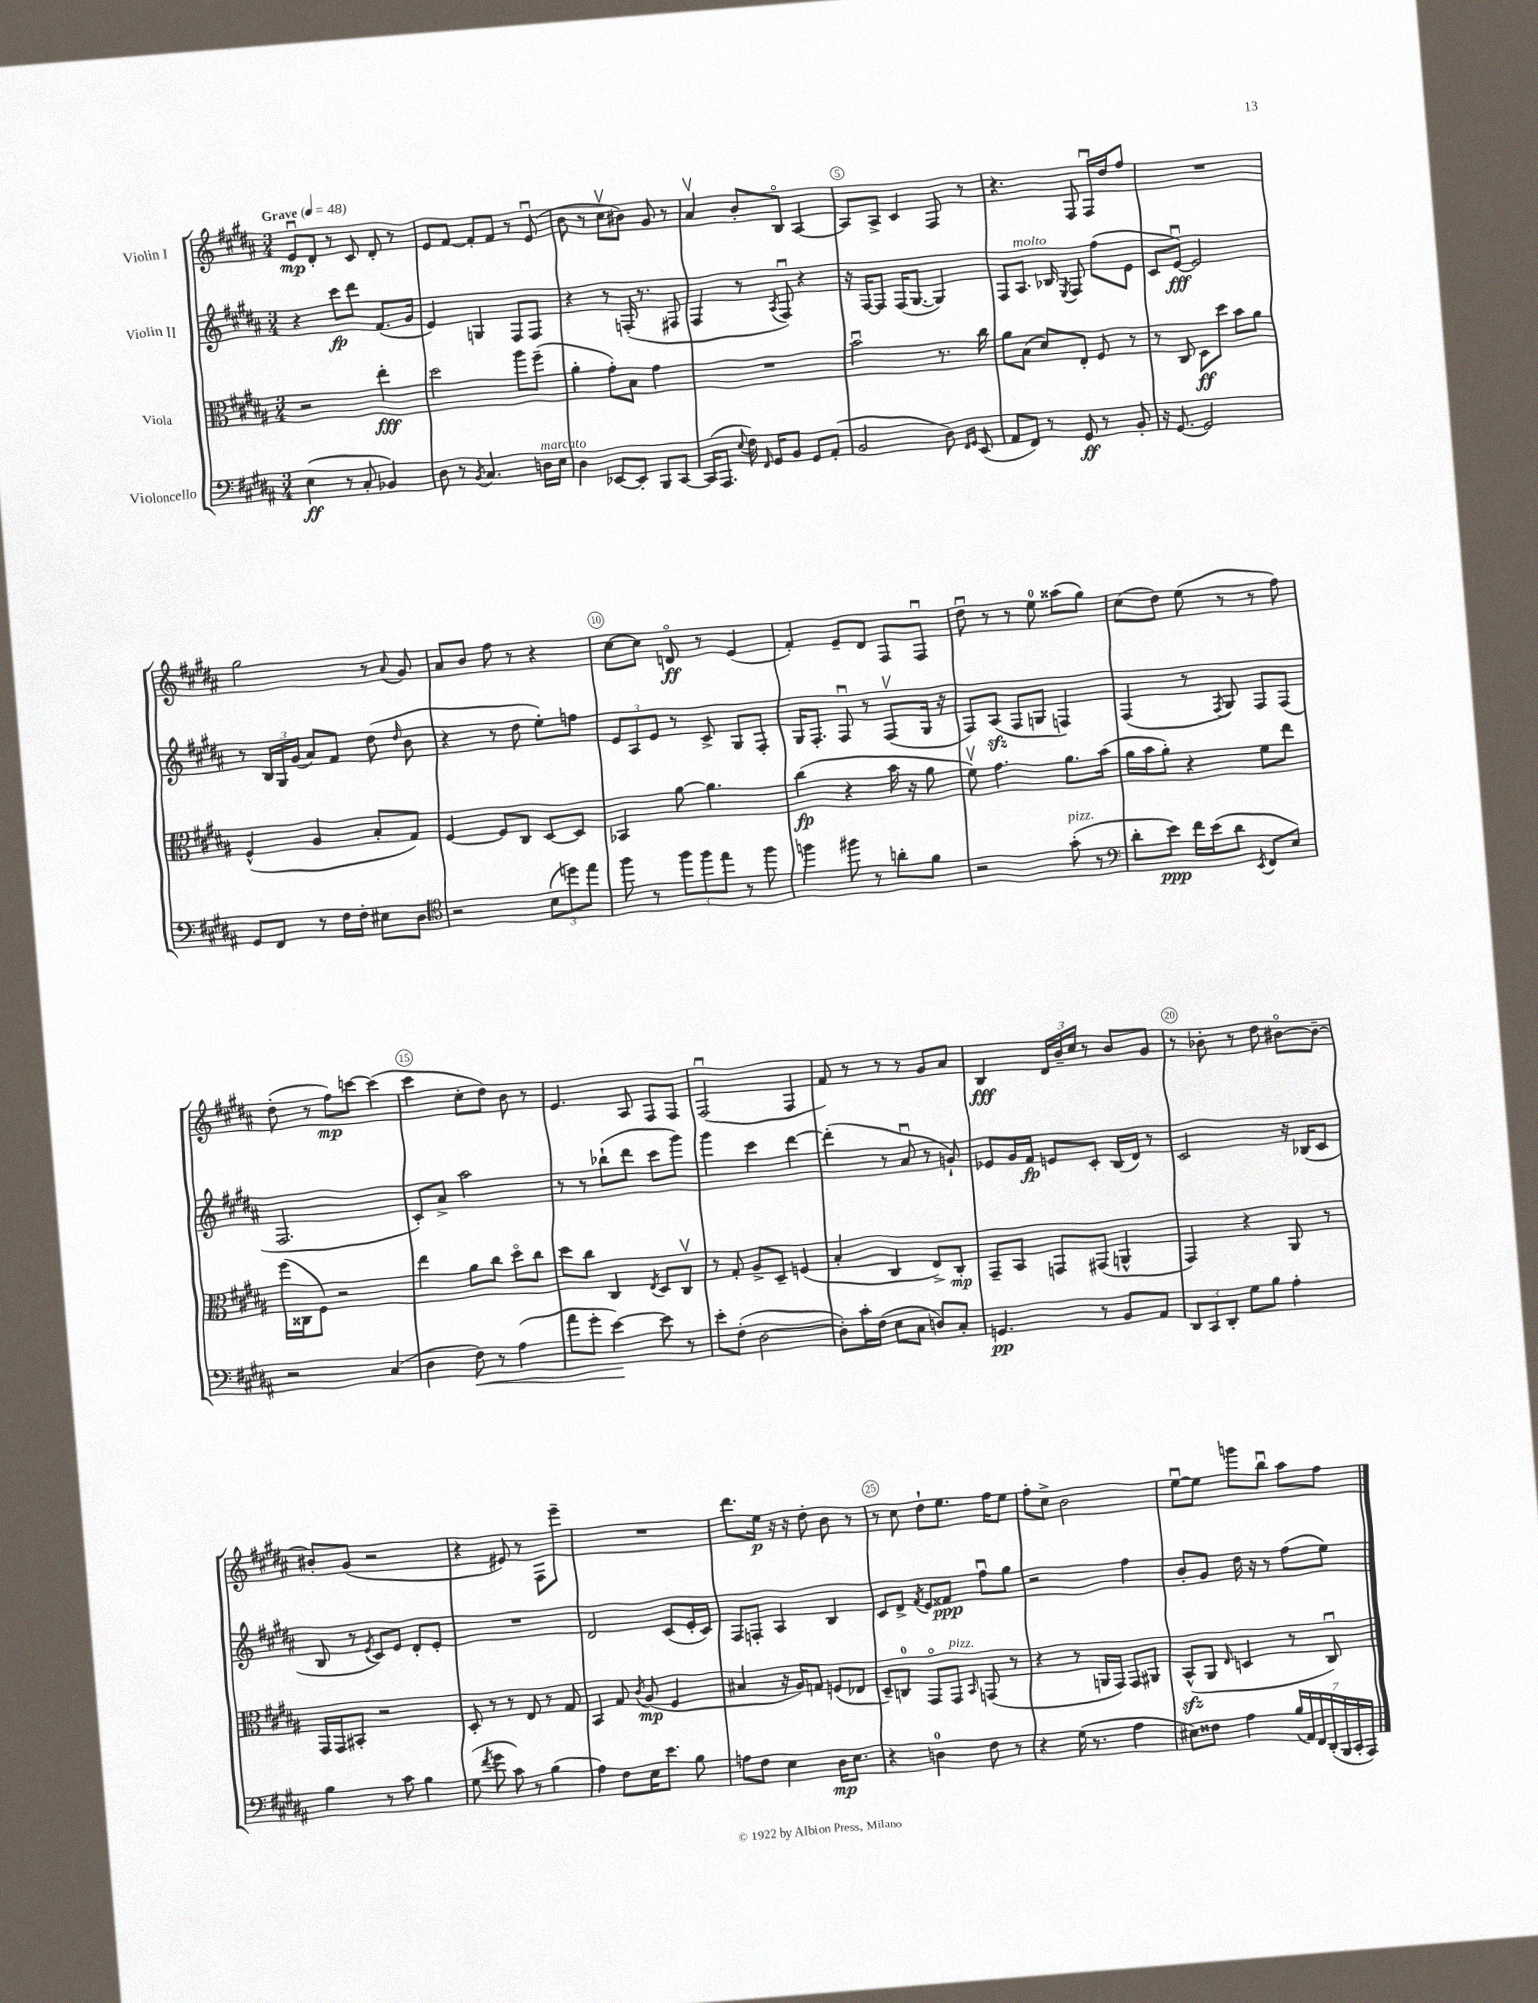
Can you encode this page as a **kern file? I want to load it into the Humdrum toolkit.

**kern	**dynam	**kern	**dynam	**kern	**dynam	**kern	**dynam
*part4	*part4	*part3	*part3	*part2	*part2	*part1	*part1
*staff4	*staff4	*staff3	*staff3	*staff2	*staff2	*staff1	*staff1
*I"Violoncello	*	*I"Viola	*	*I"Violin II	*	*I"Violin I	*
*clefF4	*	*clefC3	*	*clefG2	*	*clefG2	*
*k[f#c#g#d#a#]	*	*k[f#c#g#d#a#]	*	*k[f#c#g#d#a#]	*	*k[f#c#g#d#a#]	*
*M3/4	*	*M3/4	*	*M3/4	*	*M3/4	*
*MM48	*	*MM48	*	*MM48	*	*MM48	*
=1	=1	=1	=1	=1	=1	=1	=1
!	!	!	!	!	!	!LO:TX:a:B:t=Grave	!
(4E\	ff	2r	.	4r	.	8eu/L	mp
.	.	.	.	.	.	8d#'/J	.
8r	.	.	.	8ccc#\L	fp	8r	.
8C#'/	.	.	.	8ddd#\J	.	8c#/	.
4BB-X/)	.	4ee'\	fff	(8.f#/L	.	8d#'/	.
.	.	.	.	.	.	8r	.
.	.	.	.	16g#/Jk	.	.	.
=2	=2	=2	=2	=2	=2	=2	=2
8D#\	.	2dd#\	.	4e/)	.	8e/L	.
8r	.	.	.	.	.	[8f#/J	.
8qBB/	.	.	.	.	.	.	.
4.C#/	.	.	.	4Gn/	.	8f#'/L]	.
.	.	.	.	.	.	8f#/J	.
.	.	8aa#\L	.	8F#/L	.	8r	.
!LO:TX:a:i:t=marcato	!	!	!	!	!	!	!
16Dn\LL	.	(8ff#~\J	.	8F#/J	.	(8eu/	.
16E\JJ	.	.	.	.	.	.	.
=3	=3	=3	=3	=3	=3	=3	=3
4D#\	.	4a#'\	.	4r	.	8b\	.
.	.	.	.	.	.	8r	.
[8EE-X/L	.	8g#'\L)	.	8r	.	8cc#v\L	.
8EE-'/J]	.	8B\J	.	(16Fn'/	.	8b#X\J)	.
.	.	.	.	8.r	.	.	.
8BBB/L	.	4g#\	.	.	.	8g#/	.
[8CC#/J	.	.	.	8F#X/	.	8r	.
=4	=4	=4	=4	=4	=4	=4	=4
(16CC#/KL]	.	2.r	.	4F#/	.	4a#v/	.
8.AAA#/J	.	.	.	.	.	.	.
8qqE/	.	.	.	.	.	.	.
16F#\)	.	.	.	8r	.	8b'/L	.
16qqFF#/	.	.	.	.	.	.	.
16GG#/KL	.	.	.	.	.	.	.
.	.	.	.	8qA#/	.	.	.
8BB/J	.	.	.	8F#u/)	.	8B/J	.
8GG#/L	.	.	.	4r	.	[4A#/	.
(8AA#'/J	.	.	.	.	.	.	.
=5	=5	=5	=5	=5	=5	=5	=5
2BB/	.	2bu\	.	16r	.	8A#/L]	.
.	.	.	.	[16F#/KL	.	.	.
.	.	.	.	8F#/J]	.	8A#^/J	.
.	.	.	.	(16F#/KL	.	4c#/	.
.	.	.	.	[8.G#/J	.	.	.
8D#\)	.	8.r	.	4G#/])	.	8F#/	.
16qqFF#/LL	.	.	.	.	.	.	.
16qqGG#/JJ	.	.	.	.	.	.	.
(8EE/	.	.	.	.	.	8r	.
.	.	16cc#\	.	.	.	.	.
=6	=6	=6	=6	=6	=6	=6	=6
8AA#/L	.	8a#\L	.	8F#/L	.	4.r	.
!	!	!	!	!LO:TX:a:i:t=molto	!	!	!
8FF#/J)	.	(8B\J	.	8.A#/J	.	.	.
8r	.	8d#/L)	.	.	.	.	.
.	.	.	.	16B-X/	.	.	.
.	.	.	.	8qE/	.	.	.
8GG#/	ff	8E'/J	.	8F#/	.	8F#/	.
8r	.	8F#/	.	(8ff#\L	.	16F#u/LL	.
.	.	.	.	.	.	16dd#/J	.
8BB'/	.	8r	.	8e\J	.	8ff#/J	.
=7	=7	=7	=7	=7	=7	=7	=7
16r	.	8r	.	8c#/L	.	2.r	.
[8.GG#/	.	.	.	.	.	.	.
.	.	8C#/	.	[8eu/J)	fff	.	.
2GG#/]	.	8D#\L	ff	2e/]	.	.	.
.	.	8dd#\J	.	.	.	.	.
.	.	8b\L	.	.	.	.	.
.	.	8a#\J	.	.	.	.	.
!!LO:LB:g=z
=8	=8	=8	=8	=8	=8	=8	=8
8GG#/L	.	(4F#^^/	.	8r	.	2gg#\	.
8FF#/J	.	.	.	24B/LL	.	.	.
.	.	.	.	24G#/	.	.	.
.	.	.	.	(24g#/JJ	.	.	.
8r	.	4A#/	.	8a#/L)	.	.	.
16F#\LL	.	.	.	8f#/J	.	.	.
16F#'\JJ	.	.	.	.	.	.	.
8E#X\L	.	8B'/L	.	(8dd#\	.	8r	.
.	.	.	.	16qqdd#/	.	8qqa#/	.
8D#\J	.	8G#/J)	.	8b\	.	8g#/	.
=9	=9	=9	=9	=9	=9	=9	=9
*clefC4	*	*	*	*	*	*	*
2r	.	[4F#/	.	4r	.	8a#/L	.
.	.	.	.	.	.	8b/J	.
.	.	8F#/L]	.	8r	.	8ff#\	.
.	.	8C#/J	.	8dd#\	.	8r	.
(12B\L	.	[8D#/L	.	8ee'\L)	.	4r	.
12ddn\)	.	.	.	.	.	.	.
.	.	8D#/J]	.	8ffn\J	.	.	.
12ee\J	.	.	.	.	.	.	.
=10	=10	=10	=10	=10	=10	=10	=10
8ff#\	.	4BB-X/	.	12e/L	.	[8cc#\L	.
.	.	.	.	12A#/	.	.	.
8r	.	.	.	.	.	8cc#\J]	.
.	.	.	.	12e/J	.	.	.
12ff#\L	.	[8a#\	.	8r	.	8dn/	ff
12ff#\	.	.	.	.	.	.	.
.	.	4.a#\]	.	8c#^/	.	8r	.
12ee\J	.	.	.	.	.	.	.
8r	.	.	.	8G#/L	.	(4e/	.
8ff#\	.	.	.	8F#'/J	.	.	.
=11	=11	=11	=11	=11	=11	=11	=11
4ffn\	.	(4cc#\	fp	16G#/KL	.	4f#'/)	.
.	.	.	.	8.F#'/J	.	.	.
8ff#X\	.	4r	.	8F#u/	.	8e~/L	.
8r	.	.	.	8r	.	8d#/J	.
8an'\L	.	16b\	.	(8F#v/L	.	8F#/L	.
.	.	16r	.	.	.	.	.
8f#\J	.	8a#\	.	16G#/Jk	.	8F#u/J	.
.	.	.	.	16r	.	.	.
=12	=12	=12	=12	=12	=12	=12	=12
2r	.	8f#v\)	.	8F#/L)	.	8dd#u\	.
.	.	4.g#\	.	(8A#zz/J	.	8r	.
.	.	.	.	8F#/L	.	8r	.
.	.	.	.	8Gn/J	.	8ee\	.
!LO:TX:a:i:t=pizz.	!	!	!	!	!	!	!
(8g#'\	.	8.a#\L	.	4Fn/)	.	(8aa##X\L	.
8r	.	.	.	.	.	8gg#\J)	.
.	.	(16b\Jk	.	.	.	.	.
=13	=13	=13	=13	=13	=13	=13	=13
*clefF4	*	*	*	*	*	*	*
8d#'\L	.	16a#\LL	.	(4F#/	.	(8cc#\L	.
.	.	16b\J	.	.	.	.	.
8e\J)	ppp	8a#'\J)	.	.	.	8dd#\J)	.
16f#\LL	.	4r	.	8r	.	(8ee\	.
(16e\J	.	.	.	.	.	.	.
.	.	.	.	8qF#/	.	.	.
8d#\J	.	.	.	8G#/)	.	8r	.
8qEE/	.	.	.	.	.	.	.
8FF#/L	.	8f#\L	.	8F#/L	.	8r	.
8E/J)	.	8ee\J	.	(8F#/J	.	8ff#\)	.
!!LO:LB:g=z
=14	=14	=14	=14	=14	=14	=14	=14
2r	.	(16ff#\LL	.	2.F#/	.	(8dd#'\	.
.	.	16C##X\J	.	.	.	.	.
.	.	8F#\J)	.	.	.	8r	.
.	.	2r	.	.	.	8ff#\L)	mp
.	.	.	.	.	.	[8cccn\J	.
(4C#/	.	.	.	.	.	(4ccc\]	.
=15	=15	=15	=15	=15	=15	=15	=15
4D#\	.	4ee\	.	8c#'/L)	.	4ccc#\	.
.	.	.	.	8a#^/J	.	.	.
!	!LO:HP:b	!	!	!	!	!	!
8F#\)	<	8a#\L	.	2aa#\	.	8cc#'\L	.
8r	.	8cc#\J	.	.	.	8dd#\J)	.
(4A#\	.	8dd#\L	.	.	.	8b\	.
.	.	8cc#\J	.	.	.	8r	.
=16	=16	=16	=16	=16	=16	=16	=16
8a#\L	.	8dd#\L	.	8r	.	4.e/	.
8g#'\J	.	8cc#\J	.	8r	.	.	.
[4e\)	.	4C#/	.	(8bb-X`\L	.	.	.
.	.	.	.	8ddd#\J	.	8A#/	.
.	.	8qE/	.	.	.	.	.
8e\]	[	8D#/L	.	8ccc#\L	.	8F#/L	.
8r	.	8C#v/J	.	8ggg#\J)	.	8F#/J	.
=17	=17	=17	=17	=17	=17	=17	=17
8e'\L	.	8r	.	4ggg#\	.	(2F#u/	.
(8F#'\J	.	8G#'/	.	.	.	.	.
[2D#\	.	8A#^/L	.	4ccc#\	.	.	.
.	.	8D#~/J	.	.	.	.	.
.	.	(4Fn/	.	[4ddd#\	.	4F#/	.
=18	=18	=18	=18	=18	=18	=18	=18
8D#'\L])	.	4B'/	.	(4ddd#'\]	.	8f#/)	.
16c#'\L	.	.	.	.	.	8r	.
(16F#\JJ	.	.	.	.	.	.	.
8E\L	.	4C#/	.	8r	.	8r	.
8C#\J	.	.	.	8a#u/	.	8r	.
8Dn/L)	.	8E^/L)	.	8r	.	8g#/L	.
8C#'/J	.	8C#'/J	mp	8gn`/)	.	8a#/J	.
=19	=19	=19	=19	=19	=19	=19	=19
4.GGn/	pp	8GG#~/L	.	8e-X/L	.	4B/	fff
.	.	8BB/J	.	16g#/L	.	.	.
.	.	.	.	16f#/JJ	fp	.	.
.	.	8GGn/L	.	8en/L	.	24d#/LL	.
.	.	.	.	.	.	24b~/	.
.	.	.	.	.	.	24cc#/JJ	.
8r	.	(8GG#X/J	.	8c#'/J	.	8r	.
8BB/L	.	4AAn^^/	.	(16B/LL	.	8b/L	.
.	.	.	.	16d#/JJ)	.	.	.
8AA#/J	.	.	.	8r	.	8g#/J	.
=20	=20	=20	=20	=20	=20	=20	=20
12DD#/L	.	4GG#/)	.	2c#/	.	8r	.
12CC#/	.	.	.	.	.	.	.
.	.	.	.	.	.	8b-X'\	.
12DD#'/J	.	.	.	.	.	.	.
8G#\L	.	4r	.	.	.	8r	.
8B\J	.	.	.	.	.	8dd#\	.
4A#'\	.	8AA#/	.	16r	.	[8b#X\L	.
.	.	.	.	(16B-X/KL	.	.	.
.	.	8r	.	8c#/J	.	8b#~\J_	.
!!LO:LB:g=z
=21	=21	=21	=21	=21	=21	=21	=21
4B\	.	16GG#/LL	.	8B/	.	8b#X'/L]	.
.	.	16GG#/J	.	.	.	.	.
.	.	8BB#X'/J	.	8r	.	(8g#/J	.
.	.	.	.	8qe/	.	.	.
8r	.	2r	.	8c#/L)	.	2r	.
8c#\	.	.	.	8e/J	.	.	.
4B\	.	.	.	8d#'/L	.	.	.
.	.	.	.	8e'/J	.	.	.
=22	=22	=22	=22	=22	=22	=22	=22
(8G#\	.	8D#'/	.	2.r	.	4r	.
8qf#/	.	.	.	.	.	.	.
8g#\	.	8r	.	.	.	.	.
8c#\)	.	8r	.	.	.	8e#X/)	.
8r	.	8E/	.	.	.	8r	.
(4B\	.	8r	.	.	.	8F#\L	.
.	.	8G#/	.	.	.	8eee~\J	.
=23	=23	=23	=23	=23	=23	=23	=23
4A#\)	.	4BB/	.	2d#/	.	2.r	.
8F#\L	.	8G#/	.	.	.	.	.
.	.	8qc#/	.	.	.	.	.
16E\K	.	(8A#/	mp	.	.	.	.
8.e\J	.	.	.	.	.	.	.
.	.	4F#/	.	(8c#/L	.	.	.
8B\	.	.	.	16e'/L	.	.	.
.	.	.	.	16c#/JJ)	.	.	.
=24	=24	=24	=24	=24	=24	=24	=24
8An\L	.	4B#X/	.	8F#/L	.	8.ddd#\L	.
8F#\J	.	.	.	8Fn'/J	.	.	.
.	.	.	.	.	.	16ee\Jk	p
4E\	.	16r	.	4A#/	.	16r	.
.	.	16A#/KL)	.	.	.	16r	.
.	.	8Gn/J	.	.	.	8dd#'\	.
16D#\KL	mp	(8Fn/L	.	4B/	.	8b\	.
8.E\J	.	.	.	.	.	.	.
.	.	8E-X/J	.	.	.	8r	.
=25	=25	=25	=25	=25	=25	=25	=25
4r	.	8D#~/L)	.	8c#/L	.	8r	.
.	.	8Cn/J	.	8d#^/J	.	8cc#\	.
.	.	.	.	8qf#/	.	.	.
4Dn\	.	8GG#/L	.	8e/L	.	8dd#`\L	.
!	!	!LO:TX:a:i:t=pizz.	!	!	!	!	!
.	.	8GG#/J	.	8f##X/J	ppp	8.ee\J	.
.	.	16qqBB/	.	.	.	.	.
8F#\	.	(8GGn/	.	8ff#u\L	.	.	.
.	.	.	.	.	.	16ff#\KL	.
8r	.	8r	.	8gg#\J	.	8ee\J	.
=26	=26	=26	=26	=26	=26	=26	=26
4r	.	4r	.	2r	.	8ff#'\L	.
.	.	.	.	.	.	8cc#^\J	.
(16G#\	.	8r	.	.	.	2b\	.
8.r	.	.	.	.	.	.	.
.	.	16AAn/LL	.	.	.	.	.
.	.	16GG#/JJ)	.	.	.	.	.
4A#\	.	8GG#/L	.	4ff#\	.	.	.
.	.	8AA#X/J	.	.	.	.	.
=27	=27	=27	=27	=27	=27	=27	=27
8E#X\L)	.	(8BBzz^^/L	.	8b'/L	.	[8eeu\L	.
8F##X\J	.	8AA#/J	.	8g#/J	.	8ee\J]	.
.	.	16qqE/	.	.	.	.	.
4A#\	.	4Dn/	.	16dd#\	.	8gggn\L	.
.	.	.	.	16r	.	.	.
.	.	.	.	8r	.	8bbu\J	.
(28B/LL	.	8r	.	(8ff#\L	.	8aa#\L	.
28AA#/)	.	.	.	.	.	.	.
28FF#/	.	.	.	.	.	.	.
(28DD#'/	.	.	.	.	.	.	.
.	.	8C#u/)	.	8ee\J)	.	8ff#\J	.
28BBB/	.	.	.	.	.	.	.
28CC#'/	.	.	.	.	.	.	.
28AAA#/JJ)	.	.	.	.	.	.	.
==	==	==	==	==	==	==	==
*-	*-	*-	*-	*-	*-	*-	*-
